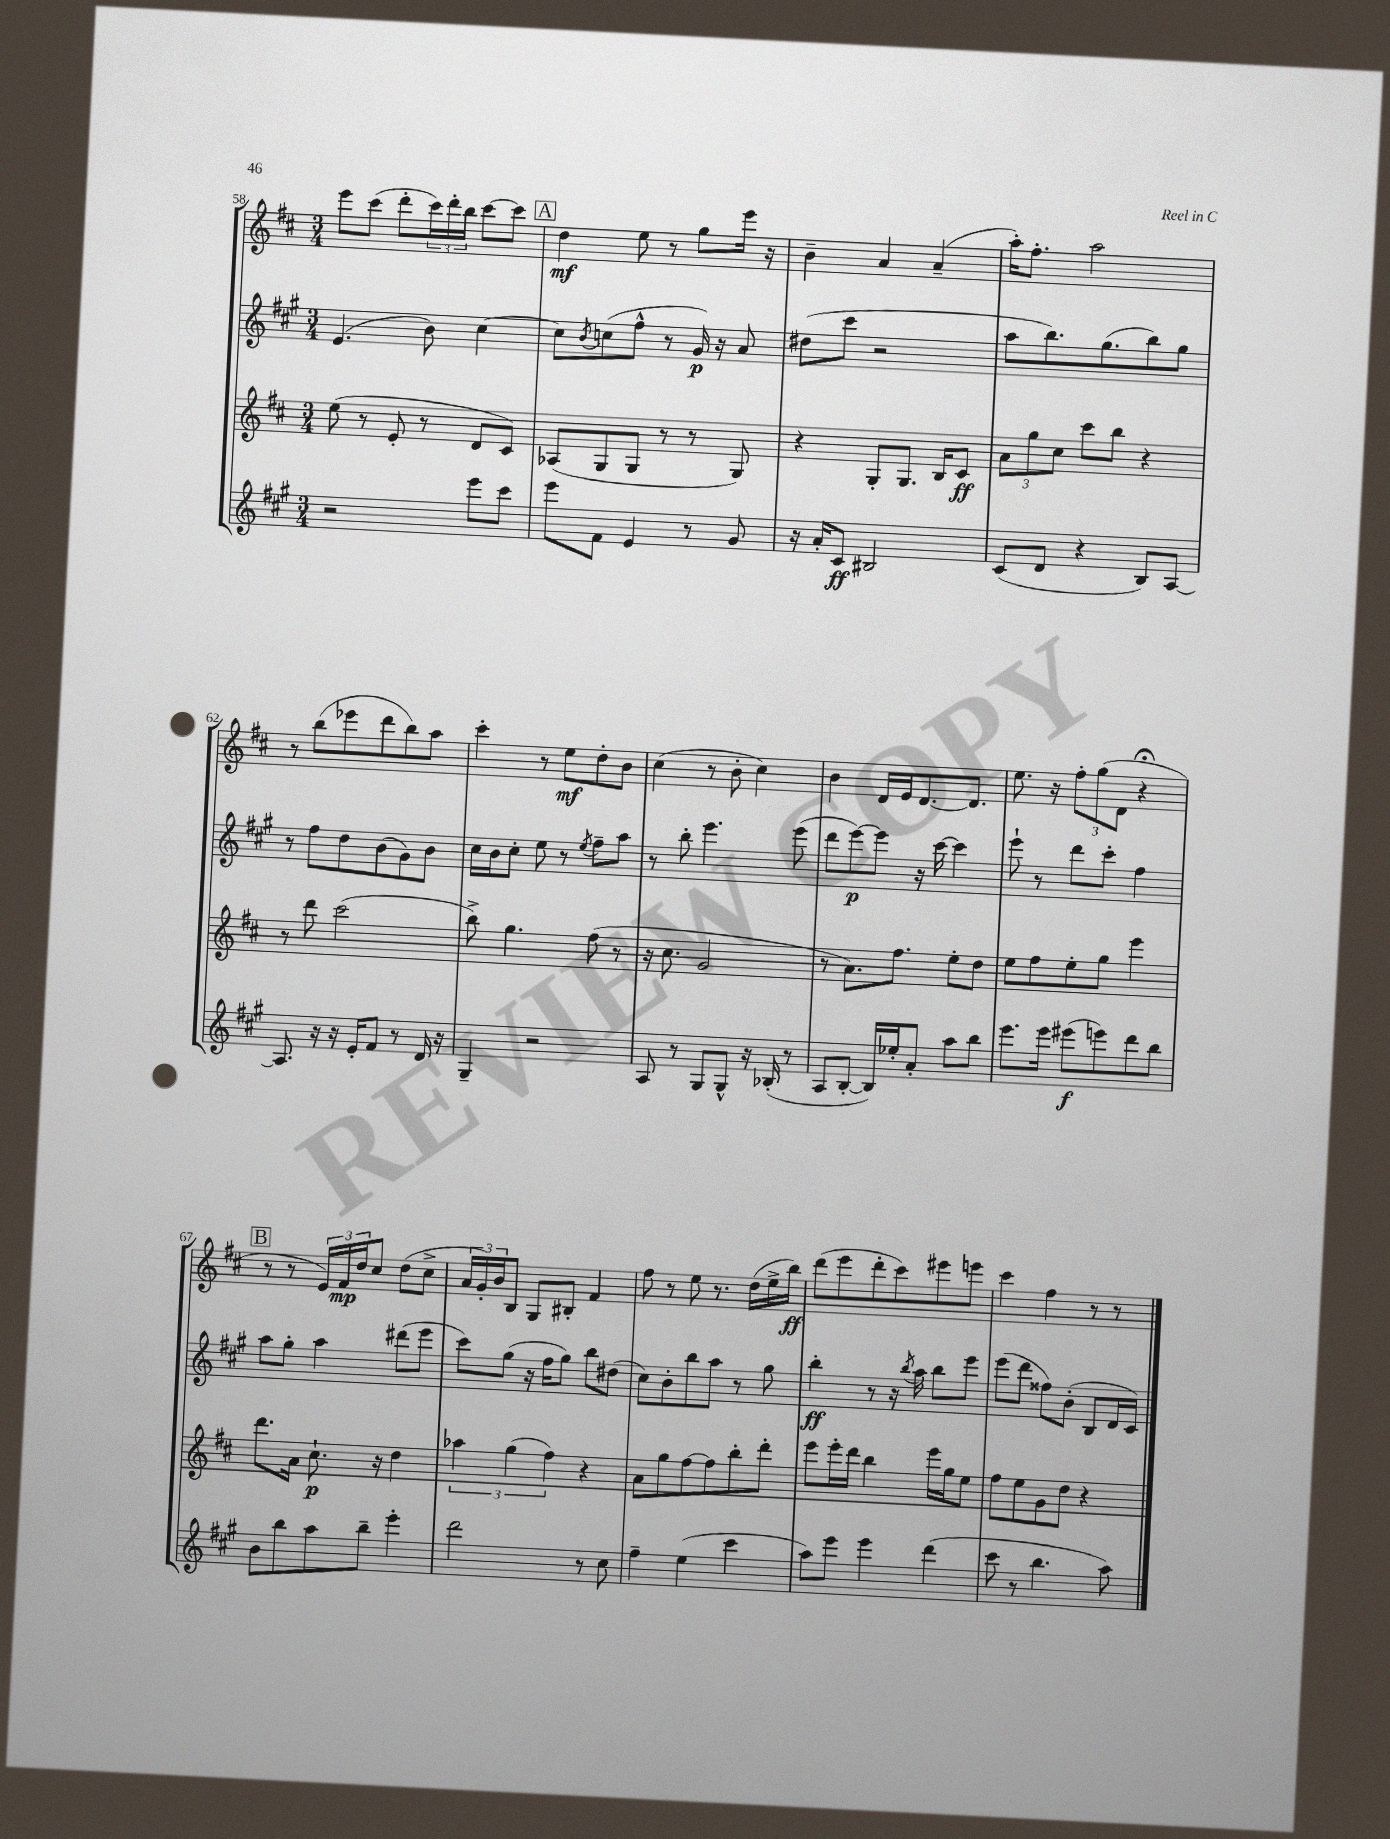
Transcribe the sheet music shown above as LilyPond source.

<<
\new StaffGroup <<
\new Staff = "s0" {
    \clef treble \key d \major \numericTimeSignature \time 3/4
    e'''8 cis'''8( d'''8-. \tuplet 3/2 { cis'''16) d'''16-. b''16 } cis'''8~ cis'''8 |
    \mark \markup { \box "A" } d''4\mf e''8 r8 g''8 e'''16 r16 |
    b'4-- a'4 a'4--( |
    a''16-.) fis''8.-. a''2 |
    r8 b''8( ees'''8 d'''8 b''8) a''8 |
    cis'''4-. r8 e''8\mf d''8-. b'8 |
    cis''4( r8 b'8-. cis''4) |
    b'4 d'16 e'16 d'8.~ d'8. |
    e''8. r16 \tuplet 3/2 { fis''8-. g''8( d'8 } r4\fermata |
    \mark \markup { \box "B" } r8 r8 \tuplet 3/2 { e'16) fis'16\mp d''16 } cis''8 d''8( cis''8-> |
    \tuplet 3/2 { a'16 g'16-.) b'16 } b8 g8 bis8-. fis'4 |
    fis''8 r8 e''8 r8. d''16( e''16-> b''16\ff) |
    d'''8( e'''8 d'''8-. cis'''8) eis'''8 e'''8 |
    cis'''4 fis''4 r8 r8 \bar "|." |
}
\new Staff = "s1" {
    \clef treble \key a \major \numericTimeSignature \time 3/4
    e'4.( b'8) cis''4~ |
    \mark \markup { \box "A" } cis''8 \acciaccatura { b'8 } c''8( fis''8-^ r8 gis'16\p) r16 a'8 |
    dis''8( cis'''8 r2 |
    a''8 b''8.) gis''8.( b''8) gis''8 |
    r8 fis''8 d''8 b'8( gis'8) b'8 |
    cis''16 b'16 cis''8-. e''8 r8 \acciaccatura { e''8 } fis''8-- a''8 |
    r8 b''8-. e'''4. e'''8( |
    d'''8 e'''8~\p) e'''8 r16 cis'''16~ cis'''4 |
    e'''8-! r8 d'''8 cis'''8-. fis''4 |
    \mark \markup { \box "B" } a''8 gis''8-. a''4 dis'''8( e'''8 |
    cis'''8) gis''8( r16 fis''16 gis''8) b''8 dis''8( |
    cis''8) b'8-. b''8 a''8 r8 gis''8 |
    b''4-.\ff r8 r16 \acciaccatura { b''8 } a''16 b''8 e'''8 |
    e'''8( d'''8 fisis''8) b'8-.( b8 d'16 cis'16) \bar "|." |
}
\new Staff = "s2" {
    \clef treble \key d \major \numericTimeSignature \time 3/4
    e''8( r8 e'8-. r8 d'8 cis'8) |
    \mark \markup { \box "A" } aes8( g8 g8 r8 r8 g8) |
    r4 g8-. g8. b16 cis'8\ff |
    \tuplet 3/2 { a'8 g''8 cis''8 } cis'''8 b''8 r4 |
    r8 d'''8 cis'''2( |
    b''8->) g''4. fis''8( r8 |
    r16 cis''8. g'2 |
    r8 a'8.) fis''8. e''8-. d''8 |
    e''8 fis''8 e''8-. g''8 e'''4 |
    \mark \markup { \box "B" } d'''8. a'16 cis''8.-!\p r16 d''4 |
    \tuplet 3/2 { aes''4 g''4( fis''4) } r4 |
    a'8 g''8 fis''8~ fis''8 b''8-. d'''8-. |
    e'''8 e'''16-. d'''16 b''4 e'''16 g''16 e''8 |
    fis''8 e''8 g'8 d''8 r4 \bar "|." |
}
\new Staff = "s3" {
    \clef treble \key a \major \numericTimeSignature \time 3/4
    r2 e'''8 cis'''8 |
    \mark \markup { \box "A" } e'''8 fis'8 e'4 r8 gis'8 |
    r16 a'16-. cis'8\ff bis2 |
    cis'8( d'8 r4 b8) a8~ |
    a8. r16 r16 e'16-. fis'8 r8 d'16 r16 |
    gis4-- r2 |
    a8 r8 gis8 gis8-^ r16 bes16-.( r8 |
    a8 b8~-. b16) ees''16-. a'8-. a''8 b''8 |
    e'''8. e'''16 eis'''8\f( e'''8) d'''8 b''8 |
    \mark \markup { \box "B" } b'8 b''8 a''8 b''8-- e'''4-. |
    d'''2 r8 cis''8 |
    fis''4-- e''4( cis'''4 |
    a''8) e'''8 e'''4 d'''4( |
    cis'''8 r8 b''4. a''8) \bar "|." |
}
>>
>>
\layout { \context { \Score currentBarNumber = #58 } }
